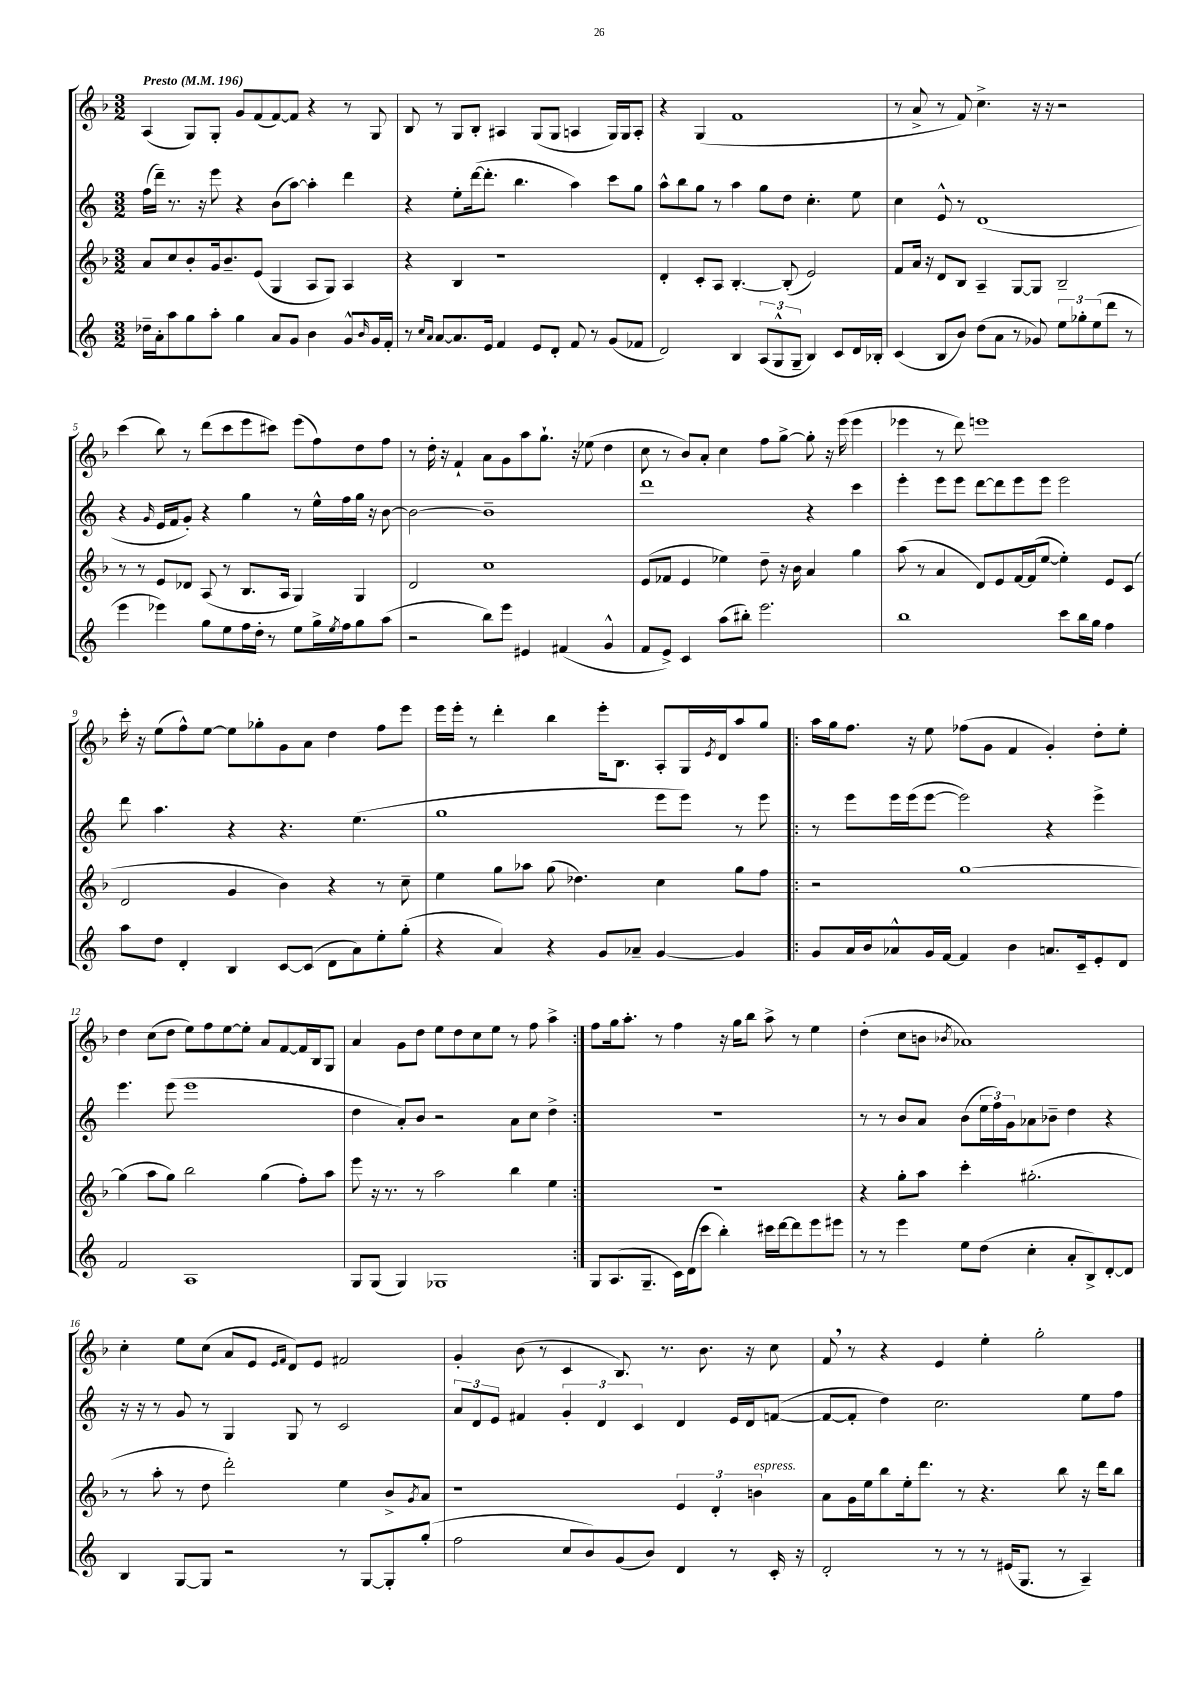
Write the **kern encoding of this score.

**kern	**kern	**kern	**kern
*part4	*part3	*part2	*part1
*staff4	*staff3	*staff2	*staff1
*clefG2	*clefG2	*clefG2	*clefG2
*k[]	*k[b-]	*k[]	*k[b-]
*M3/2	*M3/2	*M3/2	*M3/2
*MM196	*MM196	*MM196	*MM196
=1	=1	=1	=1
!	!	!	!LO:TX:a:B:t=Presto
16dd-X~\LL	8a/L	(16ff\LL	(4A/
16a'\J	.	16ddd~\JJ)	.
8aa\	8cc/	8.r	.
8gg\	8b-'/	.	8G/L)
.	.	16r	.
8aa'\J	16g/k	8eee\	8G'/J
.	8.b-~/	.	.
4gg\	.	4r	8g/L
.	(8e/J	.	(8f/
8a/L	4G/	(8b\L	[8f/)
8g/J	.	[8aa\J)	8f/J]
4b\	8A/L	4aa'\]	4r
.	8G/J)	.	.
8g^^/L	4A/	4ddd\	8r
16qqb/	.	.	.
16g/L	.	.	8G/
16f'/JJ	.	.	.
=2	=2	=2	=2
8r	4r	4r	8B-/
16qqcc/LL	.	.	.
16qqa/JJ	.	.	.
[8a/L	.	.	8r
8.a/]	4B-/	8ee'\L	8G/L
.	.	([16ddd\k	8B-'/J
16e/Jk	.	8.ddd'\J]	.
4f/	1r	.	4A#X/
.	.	4.bb\	.
8e/L	.	.	(8G/L
8d'/J	.	.	8G/J
8f/	.	4aa\)	4An/
8r	.	.	.
(8g/L	.	8ccc\L	16G/LL)
.	.	.	16G/J
8f-X/J	.	8gg\J	8A'/J
=3	=3	=3	=3
2d/)	4d'/	8aa^^\L	4r
.	.	8bb\	.
.	8c'/L	8gg\J	(4G/
.	8A/J	8r	.
4B/	[4.B-'/	4aa\	1f
(12A/L	.	8gg\L	.
12G^^/	.	.	.
.	(8B-'/]	8dd\J	.
12G~/J	.	.	.
4B/)	2e/)	4.cc'\	.
8c/L	.	.	.
16d/L	.	8ee\	.
16B-X'/JJ	.	.	.
=4	=4	=4	=4
(4c/	8f/L	4cc\	8r
.	16a/Jk	.	8a^/
.	16r	.	.
8B/L	8d/L	8e^^/	8r
8b/J)	8B-/J	8r	8f/)
(8dd\L	4A~/	(1d	4.cc^\
8a\J	.	.	.
8r	[8G/L	.	.
8g-X/)	8G/J]	.	16r
.	.	.	16r
12ee\L	2B-~/	.	2r
12gg-X'\	.	.	.
(12ee\	.	.	.
8ddd\J	.	.	.
8r	.	.	.
!!LO:LB:g=z
=5	=5	=5	=5
4eee\	8r	4r	(4ccc\
.	8r	.	.
.	.	16qqg/	.
4eee-X\)	8e/L	16e/LL	8bb-\)
.	.	16f/J	.
.	8d-X/J	8g'/J)	8r
8gg\L	(8A/	4r	(8ddd\L
8ee\	8r	.	8ccc\
16ff\L	8.B-/L	4gg\	8eee\
16dd'\JJ	.	.	.
8r	.	.	8ccc#X\J)
.	16A/Jk	.	.
8ee\L	4G/)	8r	(8eee\L
16gg^\L	.	16ee^^\LL	8ff\)
8qee/	.	.	.
16ff\J	.	16ff\	.
8gg\	4G/	16gg\JJ	8dd\
.	.	16r	.
(8aa\J	.	[8b\	8ff\J
=6	=6	=6	=6
2r	2d/	2b\_	8r
.	.	.	16dd'\
.	.	.	16r
.	.	.	4f`/
8bb\L)	1cc	1b~]	8a\L
8eee\J	.	.	8g\
4e#X/	.	.	8aa\
.	.	.	8.gg`\J
(4f#X/	.	.	.
.	.	.	16r
.	.	.	(8ee-X\
4g^^/	.	.	4dd\
=7	=7	=7	=7
8f/L	(8e/L	1ddd	8cc\
8e^/J)	8f-X/J	.	8r
4c/	4e/	.	8b-/L)
.	.	.	8a'/J
(8aa\L	4ee-X\)	.	4cc\
8bb#X'\J)	.	.	.
2.eee\	8dd~\	.	8ff\L
.	16r	.	[8gg^\J
.	16b-\	.	.
.	4a/	4r	8gg'\]
.	.	.	16r
.	.	.	(16eee\
.	4gg\	4ccc\	4eee\
=8	=8	=8	=8
1bb	(8aa\	4eee'\	4eee-X\
.	8r	.	.
.	4a/	8eee\L	8r
.	.	8eee\J	8ddd\)
.	8d/L)	[8ddd\L	1eeen
.	8e/	8ddd\]	.
.	[16f/L	8eee\	.
.	(16f/J]	.	.
.	[8ee/J	8eee\J	.
8ccc\L	4ee'\])	2eee\	.
16bb\L	.	.	.
16gg\JJ	.	.	.
4ff\	8e/L	.	.
.	(8c/J	.	.
!!LO:LB:g=z
=9	=9	=9	=9
8aa\L	2d/	8ddd\	16ccc'\
.	.	.	16r
8dd\J	.	4.aa\	(8ee\L
4d'/	.	.	8ff^^\)
.	.	.	[8ee\J
4B/	4g/	4r	8ee\L]
.	.	.	8gg-X'\
[8c/L	4b-\)	4.r	8g\
(8c/J]	.	.	8a\J
8d\L	4r	.	4dd\
8a\)	.	(4.ee\	.
8ee'\	8r	.	8ff\L
(8gg'\J	8cc~\	.	8eee\J
=10	=10	=10	=10
4r	4ee\	1gg	16eee\LL
.	.	.	16eee'\JJ
.	.	.	8r
4a/)	8gg\L	.	4ddd'\
.	8aa-X\J	.	.
4r	(8gg\	.	4bb-\
.	4.dd-X\)	.	.
8g/L	.	.	16eee'\KL
.	.	.	8.B-\J
8a-X~/J	.	.	.
[4g/	4cc\	8eee\L	8A'/L
.	.	8eee\J)	16G/L
.	.	.	8qe/
.	.	.	16d/J
4g/]	8gg\L	8r	8aa/
.	8ff\J	8eee\	8gg/J
=11!|:	=11!|:	=11!|:	=11!|:
8g/L	2r	8r	16aa\LL
.	.	.	16gg\J
16a/L	.	8eee\L	8.ff\J
16b/J	.	.	.
8a-X^^/	.	16eee\L	.
.	.	(16eee\J	16r
16g/L	.	[8eee\J	8ee\
[16f/JJ	.	.	.
4f/]	[1gg	2eee\])	(8ff-X\L
.	.	.	8g\J
4b\	.	.	4f/
8.an/L	.	4r	4g'/)
16c~/k	.	.	.
8e'/	.	4eee^\	8dd'\L
8d/J	.	.	8ee'\J
!!LO:LB:g=z
=12	=12	=12	=12
2f/	(4gg\]	4.eee\	4dd\
.	8aa\L	.	(8cc\L
.	8gg\J)	(8eee\	8dd\J
1A	2bb-\	1eee	8ee\L)
.	.	.	8ff\
.	.	.	[8ee\
.	.	.	8ee'\J]
.	(4gg\	.	8a/L
.	.	.	[8f/
.	8ff'\L)	.	16f/L]
.	.	.	16B-/J
.	8aa\J	.	8G/J
=13	=13	=13	=13
8G/L	8eee\	4dd\	4a/
(8G/J	16r	.	.
.	8.r	.	.
4G/)	.	8a'/L)	8g\L
.	8r	8b/J	8dd\J
1G-X	2aa\	2r	8ee\L
.	.	.	8dd\
.	.	.	8cc\
.	.	.	8ee\J
.	4bb-\	8a\L	8r
.	.	8cc\J	8ff\
.	4ee\	4dd^\	4aa^\
=14:|!	=14:|!	=14:|!	=14:|!
8G/L	1.r	1.r	8ff\L
(8.A/	.	.	16gg\k
.	.	.	8.aa'\J
8.G~/J	.	.	.
.	.	.	8r
16c\LL)	.	.	4ff\
(16d\J	.	.	.
8ccc\J	.	.	.
4bb'\)	.	.	16r
.	.	.	16gg\KL
.	.	.	8bb-\J
16ccc#X\LL	.	.	8aa^\
[16ddd\J	.	.	.
8ddd\]	.	.	8r
8eee\	.	.	4ee\
8eee#X\J	.	.	.
=15	=15	=15	=15
8r	4r	8r	(4dd'\
8r	.	8r	.
4eee\	8gg'\L	8b/L	8cc\L
.	8aa\J	8a/J	8bn\J
.	.	.	8qb-X/
8ee\L	4ccc'\	(8b\L	1a-X)
(8dd\J	.	24ee\L	.
.	.	24ff\)	.
.	.	24g\J	.
4cc'\	(2.gg#X'\	8a-X\	.
.	.	8b-X~\J	.
8a'/L	.	4dd\	.
8B^/)	.	.	.
[8d'/	.	4r	.
8d/J]	.	.	.
!!LO:LB:g=z
=16	=16	=16	=16
4B/	8r	16r	4cc'\
.	.	16r	.
.	8aa'\	8r	.
[8G/L	8r	8g/	8ee\L
8G/J]	8dd\	8r	(8cc\J
2r	2ddd'\)	4G/	8a/L
.	.	.	8e/J
.	.	.	16qqe/LL
.	.	.	16qqf/JJ
.	.	8G/	8d/L)
.	.	8r	8e/J
8r	4ee\	2c/	2f#X/
[8G/L	.	.	.
8G'/]	8b-^/L	.	.
.	8qg/	.	.
(8gg'/J	8a/J	.	.
=17	=17	=17	=17
2ff\	1r	12a/L	4g'/
.	.	12d/	.
.	.	12e/J	.
.	.	4f#X/	(8b-\
.	.	.	8r
8cc/L	.	6g'/	4c/
8b/)	.	.	.
.	.	6d/	.
(8g/	.	.	8.B-/)
.	.	6c/	.
8b/J)	.	.	.
.	.	.	8.r
4d/	6e/	4d/	.
.	.	.	8.b-\
.	6d'/	.	.
8r	.	16e/LL	.
.	.	16d/J	16r
!	!LO:TX:a:i:t=espress.	!	!
.	6bn\	.	.
16c'/	.	([8fn/J	8cc\
16r	.	.	.
=18	=18	=18	=18
2d'/	8a\L	8f/L_	8f,/
.	16g\L	8f'/J]	8r
.	16ee\J	.	.
.	8bb-\	4dd\)	4r
.	16ee'\k	.	.
.	8.ddd\J	.	.
8r	.	2.cc\	4e/
8r	8r	.	.
8r	4.r	.	4ee'\
(16e#X/KL	.	.	.
8.G/J	.	.	.
.	.	.	2gg'\
8r	8bb-\	.	.
4A~/)	16r	8ee\L	.
.	16ddd\KL	.	.
.	8bb-\J	8ff\J	.
==	==	==	==
*-	*-	*-	*-
